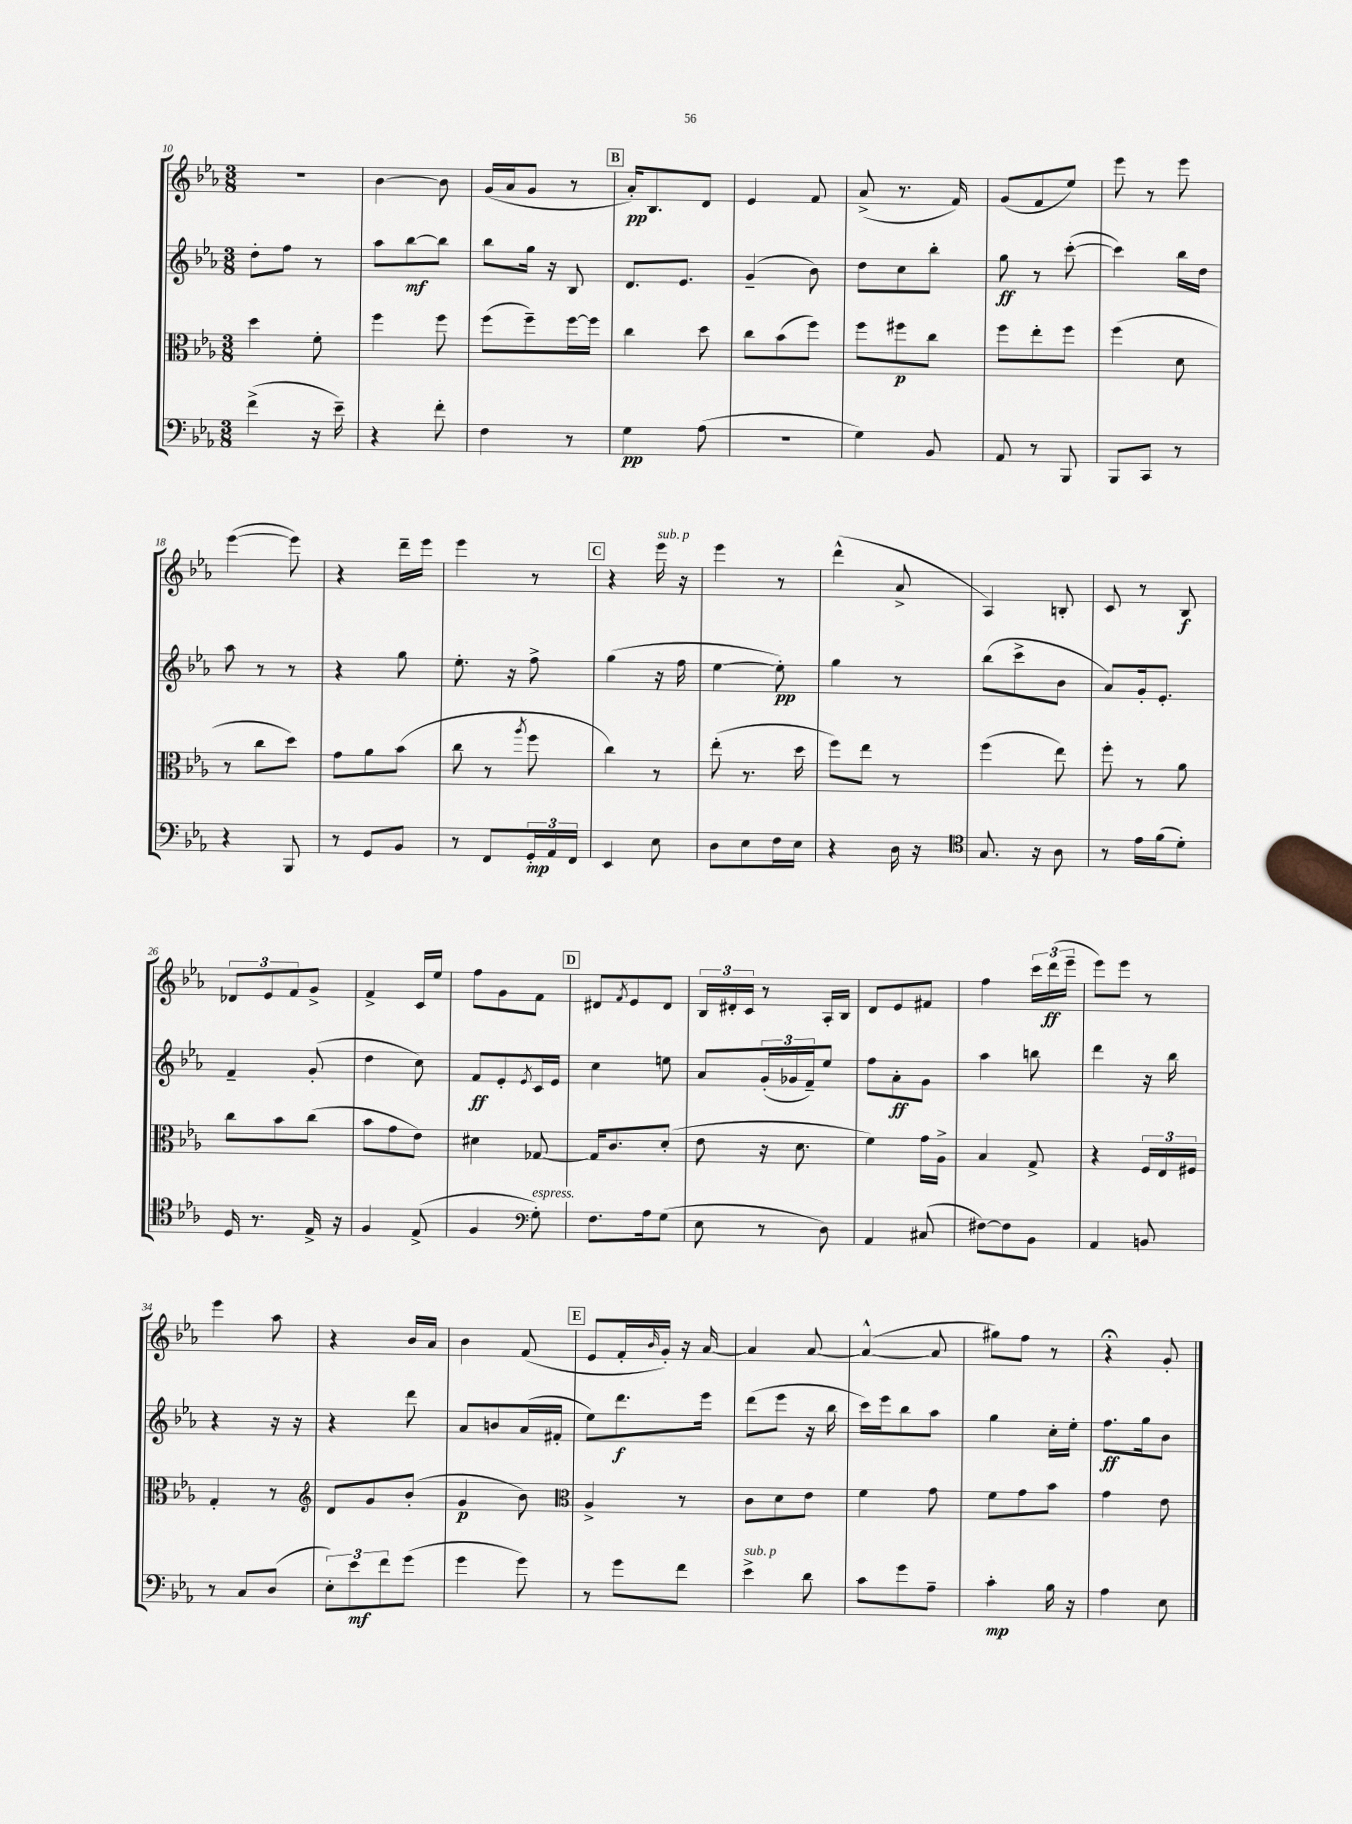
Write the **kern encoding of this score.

**kern	**kern	**kern	**kern
*staff4	*staff3	*staff2	*staff1
*clefF4	*clefC3	*clefG2	*clefG2
*k[b-e-a-]	*k[b-e-a-]	*k[b-e-a-]	*k[b-e-a-]
*M3/8	*M3/8	*M3/8	*M3/8
(4f^\	4dd\	8dd'\L	4.r
.	.	8ff\J	.
16r	8f'\	8r	.
16e-~\)	.	.	.
=	=	=	=
4r	4ff\	8aa-\L	[4b-\
.	.	[8bb-\	.
8f'\	8ff\	8bb-\]J	8b-\]
=	=	=	=
4F\	(8ff\L	8bb-\L	(16g/LL
.	.	.	16a-/J
.	8ff~\)	16gg\Jk	8g/J
.	.	16r	.
8r	[16ff\L	8B-/	8r
.	16ff\]JJ	.	.
=	=	=	=
4G\	4cc\	8.d/L	16a-'/LK)
.	.	.	8.B-/
.	.	8.e-/J	.
(8A-\	8dd\	.	8d/J
=	=	=	=
4.r	8cc\L	(4g~/	4e-/
.	(8b-\	.	.
.	8ff\J)	8b-\)	8f/
=	=	=	=
4G\)	8ff\L	8dd\L	(8a-^/
.	8ff#\	8cc\	8.r
8BB-/	8cc\J	8bb-'\J	.
.	.	.	16f/)
=	=	=	=
8AA-/	8ff\L	8gg\	(8g/L
8r	8ee-'\	8r	8f/
8BBB-/	8ff\J	([8ccc'\	8ee-/J)
=	=	=	=
8BBB-/L	(4ff\	4ccc\])	8eee-\
8CC/J	.	.	8r
8r	8d\	16bb-\LL	8eee-\
.	.	16dd\JJ	.
=	=	=	=
4r	8r	8aa-\	([4eee-\
.	8cc\L	8r	.
8BBB-/	8dd\J)	8r	8eee-\])
=	=	=	=
8r	8g\L	4r	4r
8GG/L	8a-\	.	.
8BB-/J	(8b-\J	8gg\	16ddd~\LL
.	.	.	16eee-\JJ
=	=	=	=
8r	8cc\	8.ee-'\	4eee-\
8FF/L	8r	.	.
.	.	16r	.
.	8qaa-/	.	.
24GG'/L	8ff\	8ff^\	8r
24AA-/	.	.	.
24FF/JJ	.	.	.
=	=	=	=
4EE-/	4cc\)	(4gg\	4r
8E-\	8r	16r	16eee-\
.	.	16ff\	16r
=	=	=	=
8D\L	(8ee-'\	[4ee-\	4eee-\
8E-\	8.r	.	.
16F\L	.	8ee-'\])	8r
16E-\JJ	16dd\	.	.
=	=	=	=
4r	8ff\L)	4gg\	(4ddd^^\
.	8ee-\J	.	.
16D\	8r	8r	8a-^/
16r	.	.	.
=	=	=	=
*clefC4	*	*	*
8.G/	(4ff\	(8bb-\L	4A-/)
.	.	8ccc^\	.
16r	.	.	.
8A-\	8ee-\)	8b-\J	8B'/
=	=	=	=
8r	8ff'\	8a-/L)	8c/
16e-\LL	8r	16g'/k	8r
(16f\J	.	8.e-'/J	.
8d'\J)	8a-\	.	8B-/
=	=	=	=
16D/	8cc\L	4f~/	12d-/L
8.r	.	.	.
.	.	.	12e-/
.	8b-\	.	.
.	.	.	12f/
16E-^/	(8cc\J	(8g'/	8g^/J
16r	.	.	.
=	=	=	=
4F/	8b-\L	4dd\	4f^/
.	8g\	.	.
(8E-^/	8e-\J)	8cc\)	16c/LL
.	.	.	16ee-/JJ
=	=	=	=
4F/	4d#\	8f/L	8ff\L
.	.	8e-'/	8g\
*clefF4	*	*	*
.	.	8qe-/	.
8G'\)	[8G-/	16c/L	8f\J
.	.	16e-/JJ	.
=	=	=	=
8.F\L	16G-/]LK	4cc\	8d#/L
.	8.c/	.	.
.	.	.	8qf/
.	.	.	8e-/
16A-\k	.	.	.
(8G\J	(8d'/J	8ee\	8d#/J
=	=	=	=
8E-\	8e-\	8a-/L	24B-/LL
.	.	.	24d#'/
.	.	.	24c/JJ
8r	16r	(24g'/L	8r
.	.	24g-/	.
.	8.d\	.	.
.	.	24f~/J)	.
8D\)	.	8ee-/J	16A-'/LL
.	.	.	16B-/JJ
=	=	=	=
4AA-/	4f\)	8ff\L	8d/L
.	.	8a-'\	8e-/
(8C#/	16g\LL	8g\J	8f#/J
.	16A-^\JJ	.	.
=	=	=	=
[8F#\L)	4B-/	4aa-\	4ff\
8F#\]	.	.	.
8BB-\J	8G^/	8bb\	24ccc\LL
.	.	.	(24ddd\
.	.	.	24eee-~\JJ
=	=	=	=
4AA-/	4r	4ddd\	8eee-\L)
.	.	.	8eee-\J
8BB/	24F/LL	16r	8r
.	24E-/	.	.
.	.	16bb-\	.
.	24F#/JJ	.	.
=	=	=	=
8r	4G'/	4r	4eee-\
8C/L	.	.	.
(8D/J	8r	16r	8aa-\
.	.	16r	.
=	=	=	=
*	*clefG2	*	*
12E-'\L)	8d/L	4r	4r
12e-\	.	.	.
.	8g/	.	.
12f\	.	.	.
(8g\J	(8b-'/J	8ddd\	16b-/LL
.	.	.	16a-/JJ
=	=	=	=
4g\	4g/	8a-/L	4b-\
.	.	8b/	.
8g\)	8b-\)	(16a-/L	(8f/
.	.	16f#'/JJ	.
=	=	=	=
*	*clefC3	*	*
8r	4A-^/	8ee-\L)	8e-/L
8g\L	.	8.ddd\	16f'/L
.	.	.	16qqb-/
.	.	.	16g'/JJ)
8f\J	8r	.	16r
.	.	16eee-\Jk	[16a-/
=	=	=	=
4e-^\	8c\L	(8ddd\L	4a-/]
.	8d\	8eee-\J	.
8d\	8e-\J	16r	[8a-/
.	.	16bb-\	.
=	=	=	=
8c\L	4f\	16ccc\LL)	(4a-^^/_
.	.	16eee-\J	.
8g\	.	8bb-\	.
8A-~\J	8g\	8aa-\J	8a-/]
=	=	=	=
4c'\	8f\L	4gg\	8gg#\L)
.	8g\	.	8ff\J
16B-\	8b-\J	16cc'\LL	8r
16r	.	16ee-'\JJ	.
=	=	=	=
4A-\	4g\	8.ff\L	4r;
.	.	16gg\k	.
8E-\	8e-\	8b-\J	8g'/
==	==	==	==
*-	*-	*-	*-
